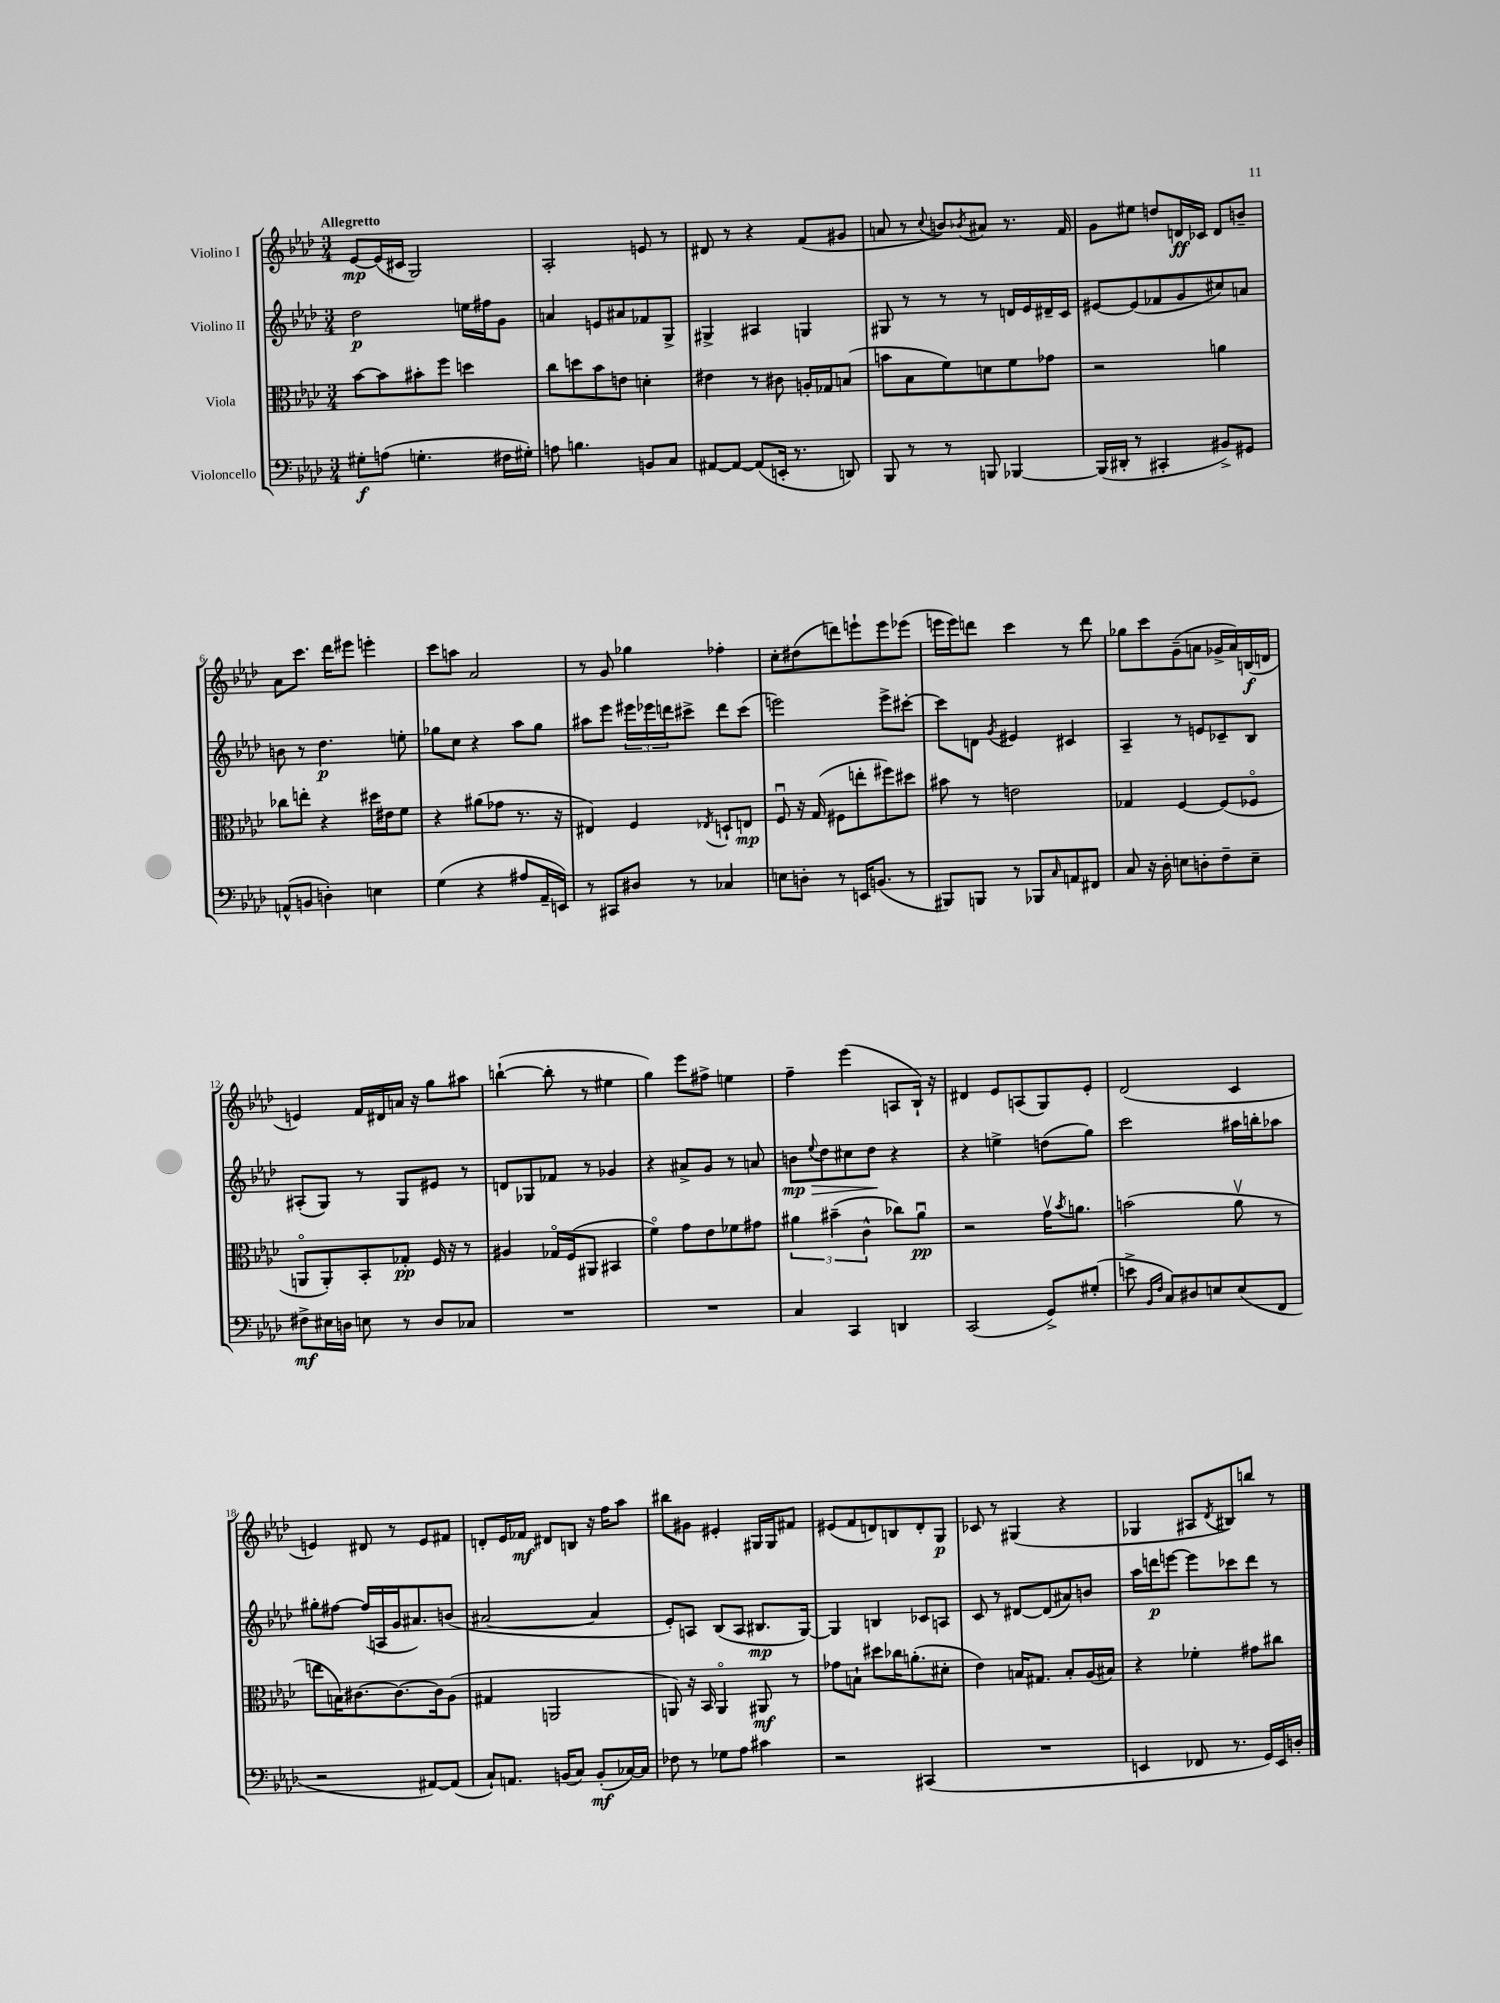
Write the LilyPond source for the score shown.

<<
\new StaffGroup <<
\new Staff = "s0" \with { instrumentName = "Violino I" } {
    \clef treble \key aes \major \numericTimeSignature \time 3/4 \tempo "Allegretto"
    ees'8~\mp ees'16( cis'16 g2) |
    aes2-. e'8 r8 |
    dis'8 r8 r4 f'8( gis'8 |
    a'8 r8 \appoggiatura { c''8 } b'8) \acciaccatura { bes'8 } ais'8 r8. f'16 |
    g'8 eis''8 d''8 d'16\ff ces'16 d'8 b'8-- |
    aes'8 c'''8. des'''16 eis'''8 e'''4-. |
    c'''8 a''8 aes'2 |
    r8 g'8 ges''4 fes''4-. |
    c''8-. dis''8( d'''8) e'''8-! e'''8 ees'''8( |
    e'''16 e'''16) d'''8 c'''4 r8 d'''8 |
    ges''8 c'''8 g'8--( a'8 ges'16-> a'16) b16\f( d'16 |
    e'4) f'16 dis'16 a'16 r16 g''8 ais''8 |
    b''4~-!( b''8-. r8 eis''4 |
    g''4) ees'''8 fis''8-> e''4 |
    f''4-- ees'''4( a8 bes16-!) r16 |
    dis'4 ees'8 a8( g8) ees'8-. |
    des'2( c'4 |
    e'4) dis'8 r8 e'8 fis'8 |
    d'8-. ees'16 fes'16\mf dis'8 b8 r16 f''16 aes''8 |
    bis''8 gis'8 eis'4-. gis16 gis16 fis'8 |
    eis'8( f'8 d'8) b8 d'8-. g8\p |
    ces'8 r8 gis4( r4 |
    ges4 ais8 \acciaccatura { des'8 } bis8) b''8 r8 \bar "|." |
}
\new Staff = "s1" \with { instrumentName = "Violino II" } {
    \clef treble \key aes \major \numericTimeSignature \time 3/4
    des''2\p e''16 fis''16 g'8 |
    a'4 e'8 ais'8 fes'8 g8-> |
    gis4-> ais4 g4 |
    gis8 r8 r8 r8 d'16 ees'16 dis'16-- c'16 |
    eis'8~ eis'8( fes'8 g'8 cis''8) a'8 |
    b'8 r8 des''4.\p e''8-. |
    ges''8 c''8 r4 aes''8 ges''8 |
    ais''8 ees'''8 \tuplet 3/2 { eis'''16 ees'''16 d'''16 } cis'''8-> d'''8 cis'''8( |
    e'''2) e'''8-> cis'''8~-. |
    cis'''8 d'8 \acciaccatura { g'8 } eis'4 cis'4 |
    aes4-- r8 e'8 ces'8-- bes8 |
    ais8-.( g8) r8 g8 eis'8 r8 |
    d'8 ges8 fes'8 r8 ges'4 |
    r4 ais'8-> g'8 r8 a'8 |
    b'8\mp\> \appoggiatura { ees''8 } des''8 cis''8 des''8\! r4 |
    r4 e''4-> d''8( g''8) |
    c'''2 ais''16 b''16-. aes''8 |
    gis''8-. fis''8~ fis''16( a16 g'16 ais'8.) b'8( |
    ais'2~ ais'4 |
    ees'8-.) a8 bes8( a8 bis8.\mp g16~) |
    g4 b4 ces'8 a8 |
    c'8 r8 dis'8~ dis'8( ais'8) b'8 |
    aes''16 d'''16\p e'''8~ e'''8 ces'''8 d'''8 r8 \bar "|." |
}
\new Staff = "s2" \with { instrumentName = "Viola" } {
    \clef alto \key aes \major \numericTimeSignature \time 3/4
    bes'8~ bes'8 bis'8-. f''8 d''4 |
    c''8 d''8 bes'8 e'8 d'4-. |
    eis'4 r8 cis'8 a16-. ges16 b8( |
    b'8 bes8 f'8) d'8 f'8 ges'8 |
    r2 a'4 |
    ces''8 e''8-. r4 dis''16 eis'16 f'8 |
    r4 ais'8( ges'8 r8. r16 |
    eis4) f4 \acciaccatura { ees8 } d8-! e8\mp |
    f8\downbow r16 g16( fis8 e''8-. fis''8) dis''8 |
    bis'8 r8 e'2 |
    ges4 f4~ f8( fes8\flageolet |
    a,8\flageolet a,8-.) bes,8-. ges8-.\pp f16 r16 r8 |
    ais4 ges16\flageolet f16( ais,8 bis,4 |
    f'4\flageolet) g'8 ees'8 fes'8 gis'8 |
    \tuplet 3/2 { ais'4 bis'4--( c'4-^ } ces''8) ais'8\downbow\pp |
    r2 g'16\upbow \acciaccatura { bes'8 } a'8. |
    b'2( aes'8\upbow r8 |
    e''8 b16) cis'8.~ cis'8.~ cis'16 aes8( |
    gis4 a,2 |
    a,8) r16 bes,16 a,4\flageolet ais,8\mf r8 |
    ges'8 b8-! dis''8 ces''16 a'8.-.( dis'8-. |
    ees'4) b16 gis8. b8-. aes16( bis16) |
    r4 fes'4-. gis'8 cis''8 \bar "|." |
}
\new Staff = "s3" \with { instrumentName = "Violoncello" } {
    \clef bass \key aes \major \numericTimeSignature \time 3/4
    gis8-.\f a8( g4.-. fis16 gis16-.) |
    a8 b4. b,8 c8 |
    ais,8~ ais,8~ ais,8( e,16-. r8. d,8) |
    bes,,8 r8 r8 b,,8 bes,,4~ |
    bes,,16( dis,16-. r8 cis,4-. bis,8->) gis,8 |
    a,8-^( b,8 d4-.) e4 |
    g4( r4 ais8 aes,16-- e,16) |
    r8 cis,8 dis8 r8 ces4 |
    e8 d8-. r8 e,16 b,8.( r8 |
    bis,,8) b,,8 r8 bes,,8 \grace { c16 } a,8 fis,8 |
    c8 r16 des16-. e8 d8-. f8-- e8-- |
    fis8->\mf eis16 d16 e8 r8 d8 ces8 |
    R2. |
    R2. |
    c4 c,4 d,4 |
    c,2( g,8->) gis8-.( |
    e'8-> \grace { bes,16 f16 } c8) dis8 e8 e8( f,8 |
    r2 ais,8~) ais,8( |
    c8-!) a,8. b,16( c8) b,8-.\mf( ces16~) ces16 |
    fes8 r8 ges8 aes8 cis'4 |
    r2 cis,4( |
    R2. |
    e,4 fes,8 r8. g,16) e,16 d16-. \bar "|." |
}
>>
>>
